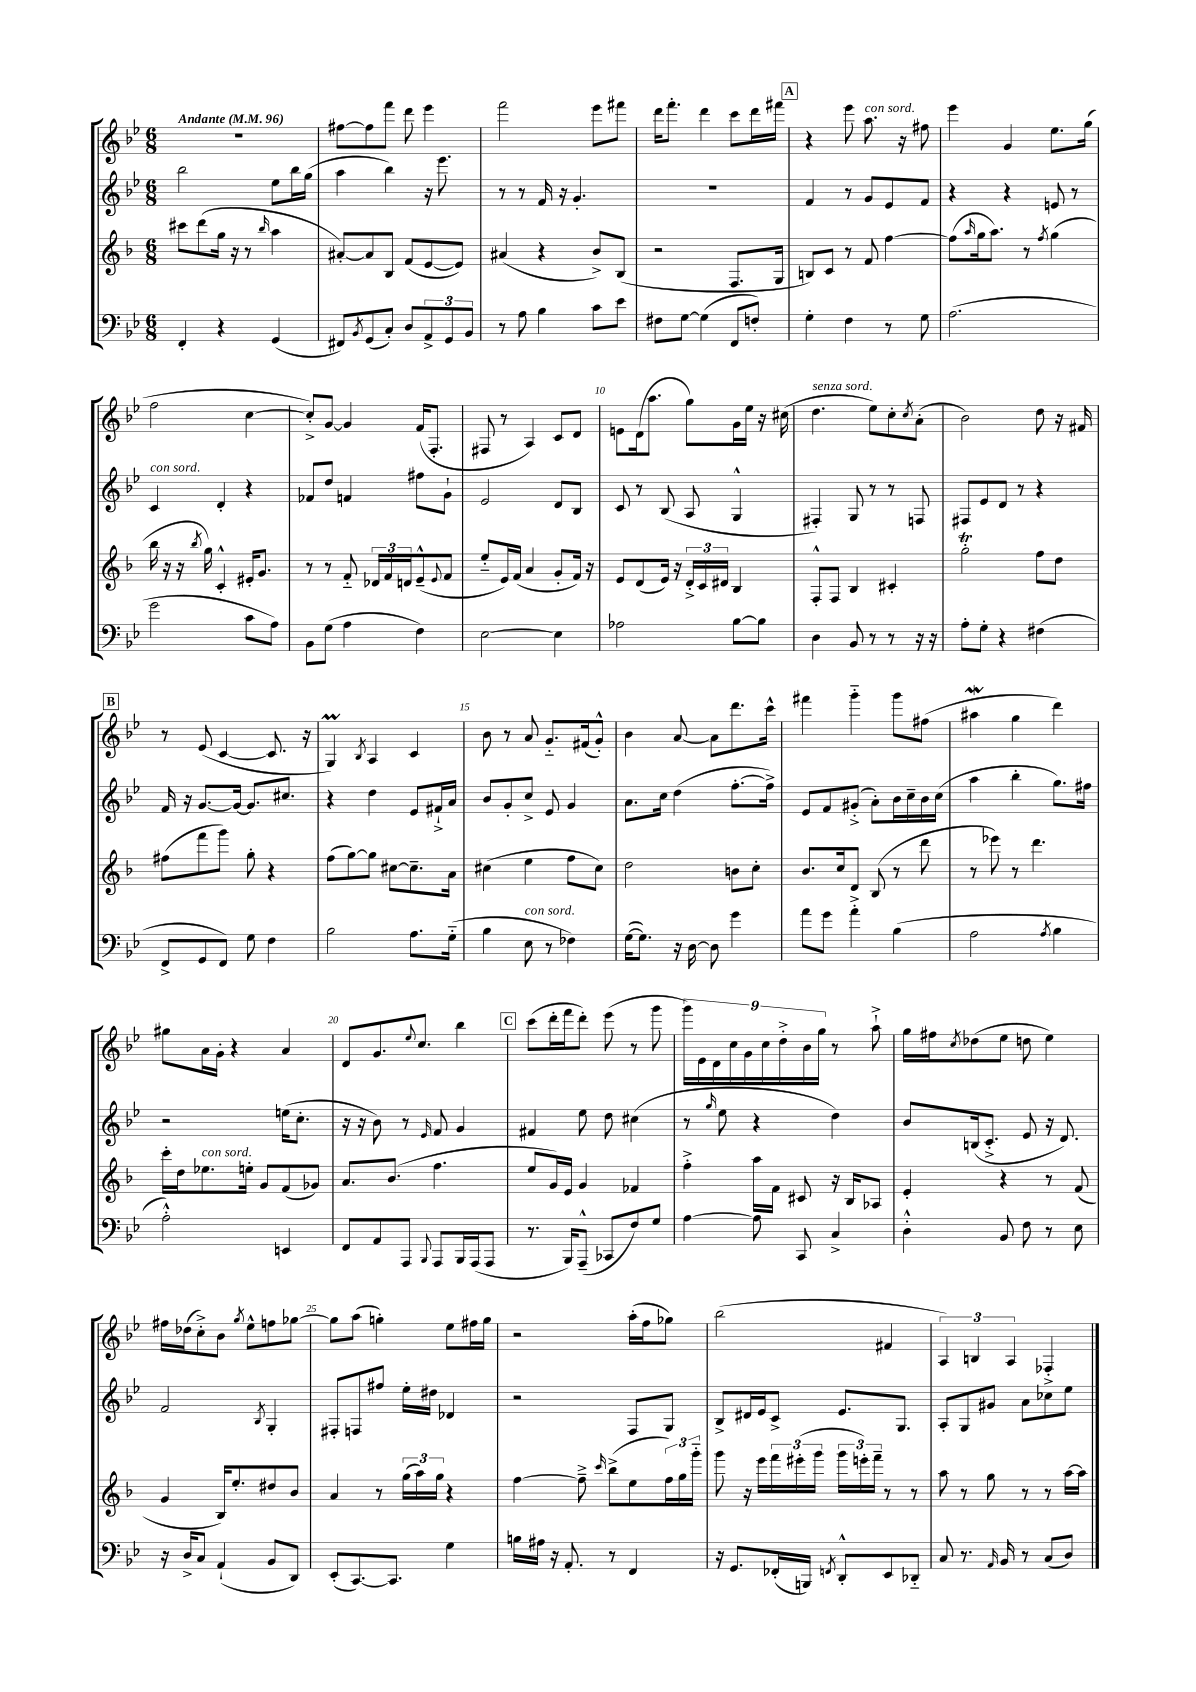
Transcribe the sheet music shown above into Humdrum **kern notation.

**kern	**kern	**kern	**kern
*part4	*part3	*part2	*part1
*staff4	*staff3	*staff2	*staff1
*clefF4	*clefG2	*clefG2	*clefG2
*k[b-e-]	*k[b-]	*k[b-e-]	*k[b-e-]
*M6/8	*M6/8	*M6/8	*M6/8
*MM96	*MM96	*MM96	*MM96
=1	=1	=1	=1
!	!	!	!LO:TX:a:B:t=Andante
4FF'/	8ccc#X\L	2bb-\	2.r
.	(8ddd\	.	.
4r	16gg\Jk	.	.
.	16r	.	.
.	8r	.	.
.	16qqbb-/	.	.
(4GG/	4aa\	8ee-\L	.
.	.	16bb-\L	.
.	.	(16gg\JJ	.
=2	=2	=2	=2
8FF#X/L)	[8a#X'/L)	4aa\	[8ff#X\L
8qBB-/	.	.	.
(8GG/	8a#/]	.	8ff#\]
8C'/J)	8B-/J	4bb-\)	8fff\J
8D/L	(8f/L	.	8ddd\
12AA^/	[8e/	16r	4eee-\
.	.	8.eee-\	.
12GG/	.	.	.
.	8e/J])	.	.
12BB-/J	.	.	.
=3	=3	=3	=3
8r	(4a#X/	8r	2fff\
8A\	.	8r	.
4B-\	4r	16f/	.
.	.	16r	.
.	.	4.g'/	.
8c\L	8b-^/L)	.	8eee-\L
8e-\J	(8B-/J	.	8fff#X\J
=4	=4	=4	=4
8F#X\L	2r	2.r	16ddd\KL
.	.	.	8.fff'\J
[8G\J	.	.	.
(4G\]	.	.	4ddd\
8FF/L	8.F/L	.	8ccc\L
8Fn'/J)	.	.	16ddd\L
.	16G/Jk	.	16fff#X\JJ
!!LO:REH:place=s1:t=A
=5	=5	=5	=5
4G'\	8Bn/L)	4f/	4r
.	8c/J	.	.
4F\	8r	8r	8eee-\
!	!	!	!LO:TX:a:i:t=con sord.
.	8f/	8g/L	8.aa\
8r	[4ff\	8e-/	.
.	.	.	16r
8G\	.	8f/J	8ff#X\
=6	=6	=6	=6
(2.A\	(8ff\L]	4r	4eee-\
.	16qqaa/	.	.
.	16gg\k	.	.
.	8.aa\J)	.	.
.	.	4r	4g/
.	8r	.	.
.	8qff/	.	.
.	(4gg\	8en/	8.ee-\L
.	.	8r	.
.	.	.	(16gg\Jk
!!LO:LB:g=z
=7	=7	=7	=7
!	!	!LO:TX:a:i:t=con sord.	!
2g\	16bb-\	4c/	2ff\
.	16r	.	.
.	16r	.	.
.	8qbb-/	.	.
.	16gg\)	.	.
.	4c'^^/	4d'/	.
8c\L	16e#X'/KL	4r	[4cc\
.	8.g/J	.	.
8A\J)	.	.	.
=8	=8	=8	=8
8BB-\L	8r	8f-X/L	8cc'^/L])
(8G\J	8r	8dd/J	[8g/J
4A\	8f/	4fn/	4g/]
.	24d-X/LL	.	.
.	24f/	.	.
.	24dn/J	.	.
4F\)	(8e~^^/	8ff#X\L	(16f/KL
.	.	.	8.F'/J
.	8qqe/	.	.
.	8f/J	8g`\J	.
=9	=9	=9	=9
[2E-\	8ee/L	2e-/	8F#X/
.	16e/L)	.	8r
.	(16f/JJ	.	.
.	4a/	.	4A/)
4E-\]	8g'/L	8d/L	8c/L
.	16f/Jk)	8B-/J	8d/J
.	16r	.	.
=10	=10	=10	=10
2A-X\	8e/L	8c/	8en\L
.	(8d/	8r	(16d\k
.	.	.	8.aa\J
.	16e/Jk)	(8B-/	.
.	16r	.	.
.	24d'^/LL	8A/	8gg\L)
.	24c/	.	.
.	24d#X/JJ	.	.
[8B-\L	4B-/	4G^^/	16g\L
.	.	.	16ee-\JJ
8B-\J]	.	.	16r
.	.	.	(16cc#X\
=11	=11	=11	=11
!	!	!	!LO:TX:a:i:t=senza sord.
4D\	8F'^^/L	4F#X'/)	4.dd\
.	8F/J	.	.
8BB-/	4B-/	8G/	.
8r	.	8r	8ee-\L)
8r	4c#X'/	8r	8cc'\
.	.	.	8qcc/
16r	.	8Fn/	(8a'\J
16r	.	.	.
=12	=12	=12	=12
8A'\L	2ggT'\	8F#X/L	2b-\)
8G'\J	.	8e-/	.
4r	.	8d/J	.
.	.	8r	.
(4F#X\	8ff\L	4r	8dd\
.	8dd\J	.	16r
.	.	.	16f#X/
!!LO:LB:g=z
!!LO:REH:place=s1:t=B
=13	=13	=13	=13
8FF^/L	(8ff#X\L	16f/	8r
.	.	16r	.
8GG/	8fff\	[8.g/L	(8e-/
8FF/J)	8ggg\J)	.	[4c/
.	.	16g/Jk_	.
8G\	8gg'\	8.g/L]	.
4F\	4r	.	8.c/]
.	.	8.cc#X/J	.
.	.	.	16r
=14	=14	=14	=14
2B-\	(8ff\L	4r	4GM/)
.	[8gg\)	.	.
.	.	.	8qB-/
.	8gg\J]	4dd\	4A/
.	[8cc#X\L	.	.
8.A\L	8.cc#~\]	8e-/L	4c/
.	.	16f#X`^/L	.
(16G\Jk	16a\Jk	16a/JJ	.
=15	=15	=15	=15
4B-\	(4cc#X\	8b-/L	8b-\
.	.	8g'/	8r
!LO:TX:a:i:t=con sord.	!	!	!
8E-\	4ee\	8cc^/J	8a/
8r	.	8e-/	8.g/L
4F-X\)	8ff\L	4g/	.
.	.	.	(16f#X/k
.	8cc#\J)	.	8g'^^/J)
=16	=16	=16	=16
([16G\KL	2dd\	8.a\L	4b-\
8.G\J])	.	.	.
.	.	16cc\Jk	.
16r	.	(4dd\	[8a/
[16D\	.	.	.
8D\]	.	.	8a\L]
4g\	8bn\L	[8.ff'\L	8.ddd\
.	8cc'\J	.	.
.	.	16ff^\Jk])	16ccc^^\Jk
=17	=17	=17	=17
8a\L	8.b-/L	8e-/L	4fff#X\
8g\J	.	8f/	.
.	16cc/k	.	.
4a'^\	8d/J	(8g#X'^/J	4ggg\
.	(8B-/	8a'\L)	.
(4B-\	8r	16b-\L	8ggg\L
.	.	16cc~\	.
.	8ddd\	16b-\	(8ff#X\J
.	.	(16cc\JJ	.
=18	=18	=18	=18
2A\	8r	4aa\	4aa#XW\
.	8eee-X\)	.	.
.	8r	4bb-'\	4gg\
.	4.ddd\	.	.
8qA/	.	.	.
4B-\	.	8.gg\L)	4ddd\)
.	.	16ff#X\Jk	.
!!LO:LB:g=z
=19	=19	=19	=19
2A'^^\)	16ccc'\LL	2r	8gg#X\L
.	16dd\J	.	.
!	!LO:TX:a:i:t=con sord.	!	!
.	8.ee-X\	.	16a\L
.	.	.	16g'\JJ
.	.	.	4r
.	16een'\Jk	.	.
.	8g/L	.	.
4EEn/	(8f/	(16een\KL	4a/
.	.	8.cc'\J	.
.	8g-X/J)	.	.
=20	=20	=20	=20
8FF/L	8.a/L	16r	8d/L
.	.	16r	.
8AA/	.	8b-\)	8.g/
.	(8.b-/J	.	.
8AAA/J	.	8r	.
.	.	.	8qqee-/
.	.	.	8.cc/J
8qqBBB-/	.	16qqe-/	.
8AAA/L	4.ff\	8f/	.
16BBB-/L	.	4g/	4bb-\
(16AAA/J	.	.	.
8AAA/J	.	.	.
!!LO:REH:place=s1:t=C
=21	=21	=21	=21
8.r	8ee/L	4f#X/	(8ccc\L
.	16g/L)	.	16ddd'\L
16BBB-/KL)	16e/JJ	.	16fff\J
(8AAA~^^/J	4g/	8ee-\	8ddd'\J)
8CC-X/L	.	8dd\	(8eee-\
8F/)	4f-X/	(4cc#X\	8r
8G/J	.	.	8ggg\
=22	=22	=22	=22
[4A\	4ff'^\	8r	18ggg\LL)
.	.	.	18e-\
.	.	.	18d\
.	.	16qqgg/	.
.	.	8ee-\	.
.	.	.	18cc\
.	.	.	18g\
8A\]	16aa\LL	4r	.
.	.	.	18cc\
.	16f\JJ	.	.
.	.	.	18dd'^\
8CC/	8c#X/	.	.
.	.	.	18b-\
.	.	.	18gg\JJ
4C^/	16r	4dd\)	8r
.	16B-/KL	.	.
.	8A-X/J	.	8aa`^\
=23	=23	=23	=23
4D'^^\	4e'/	8b-/L	16gg\LL
.	.	.	16ff#X\J
.	.	.	8qcc/
.	.	(16Bn/k	(8dd-X\
.	.	8.c'^/J	.
8BB-/	4r	.	8ee-\J
8F\	.	8e-/	8ddn\
8r	8r	16r	4ee-\)
.	.	8.d/)	.
8E-\	(8f/	.	.
!!LO:LB:g=z
=24	=24	=24	=24
16r	4g/	2f/	16ff#X\LL
16D^/KL	.	.	(16dd-X\J
8C/J	.	.	8cc'^\)
(4AA`/	16B-/KL)	.	8b-\J
.	8.ee'/	.	.
.	.	.	8qgg/
.	.	.	8ee-^^\L
.	.	8qB-/	.
8BB-/L	8dd#X/	4G'/	8ffn\
8DD/J)	8b-/J	.	[8gg-X\J
=25	=25	=25	=25
(8EE-'/L	4a/	8F#X'/L	8gg-\L]
[8.CC/)	.	8Fn/	(8aa\J
.	8r	8ff#X/J	4ggn'\)
8.CC/J]	.	.	.
.	(24gg\LL	16ee-'\LL	.
.	24aa\)	.	.
.	.	16dd#X\JJ	.
.	24gg\JJ	.	.
4G\	4r	4d-X/	8ee-\L
.	.	.	16ff#X\L
.	.	.	16gg\JJ
=26	=26	=26	=26
16Bn\LL	[4ff\	2r	2r
16A#X\JJ	.	.	.
16r	.	.	.
8.AA'/	.	.	.
.	8ff~^\]	.	.
.	16qqccc/	.	.
8r	(8bb-^\L	.	.
4FF/	8ee\	8F/L	(16aa'\LL
.	.	.	16ff\J
.	24ff\L)	8G/J	8gg-X\J)
.	24gg\	.	.
.	24ggg\JJ	.	.
=27	=27	=27	=27
16r	8ggg\	8B-^/L	(2bb-\
8.GG/L	.	.	.
.	16r	16d#X/L	.
.	16eee\LL	16e-/J	.
(16FF-X'/L	24fff\	8c^/J	.
.	(24eee#X'\	.	.
16BBBn/JJ)	.	.	.
.	24ggg\JJ	.	.
8qFFn/	.	.	.
8DD'^^/L	24ggg\LL	8.e-/L	.
.	24eeen'\)	.	.
.	24fff~\JJ	.	.
8EE-/	8r	.	4f#X/
.	.	8.G/J	.
8DD-X/J	8r	.	.
=28	=28	=28	=28
8C/	8aa\	8A'/L	6A/)
8.r	8r	8G/	.
.	.	.	6Bn/
.	8gg\	8g#X/J	.
16qqAA/	.	.	.
16BB-/	.	.	.
.	.	.	6A/
8r	8r	8a\L	.
(8C/L	8r	8cc-X\	4F-X'^/
8D/J)	[16aa\LL	8ee-\J	.
.	16aa\JJ]	.	.
==	==	==	==
*-	*-	*-	*-
